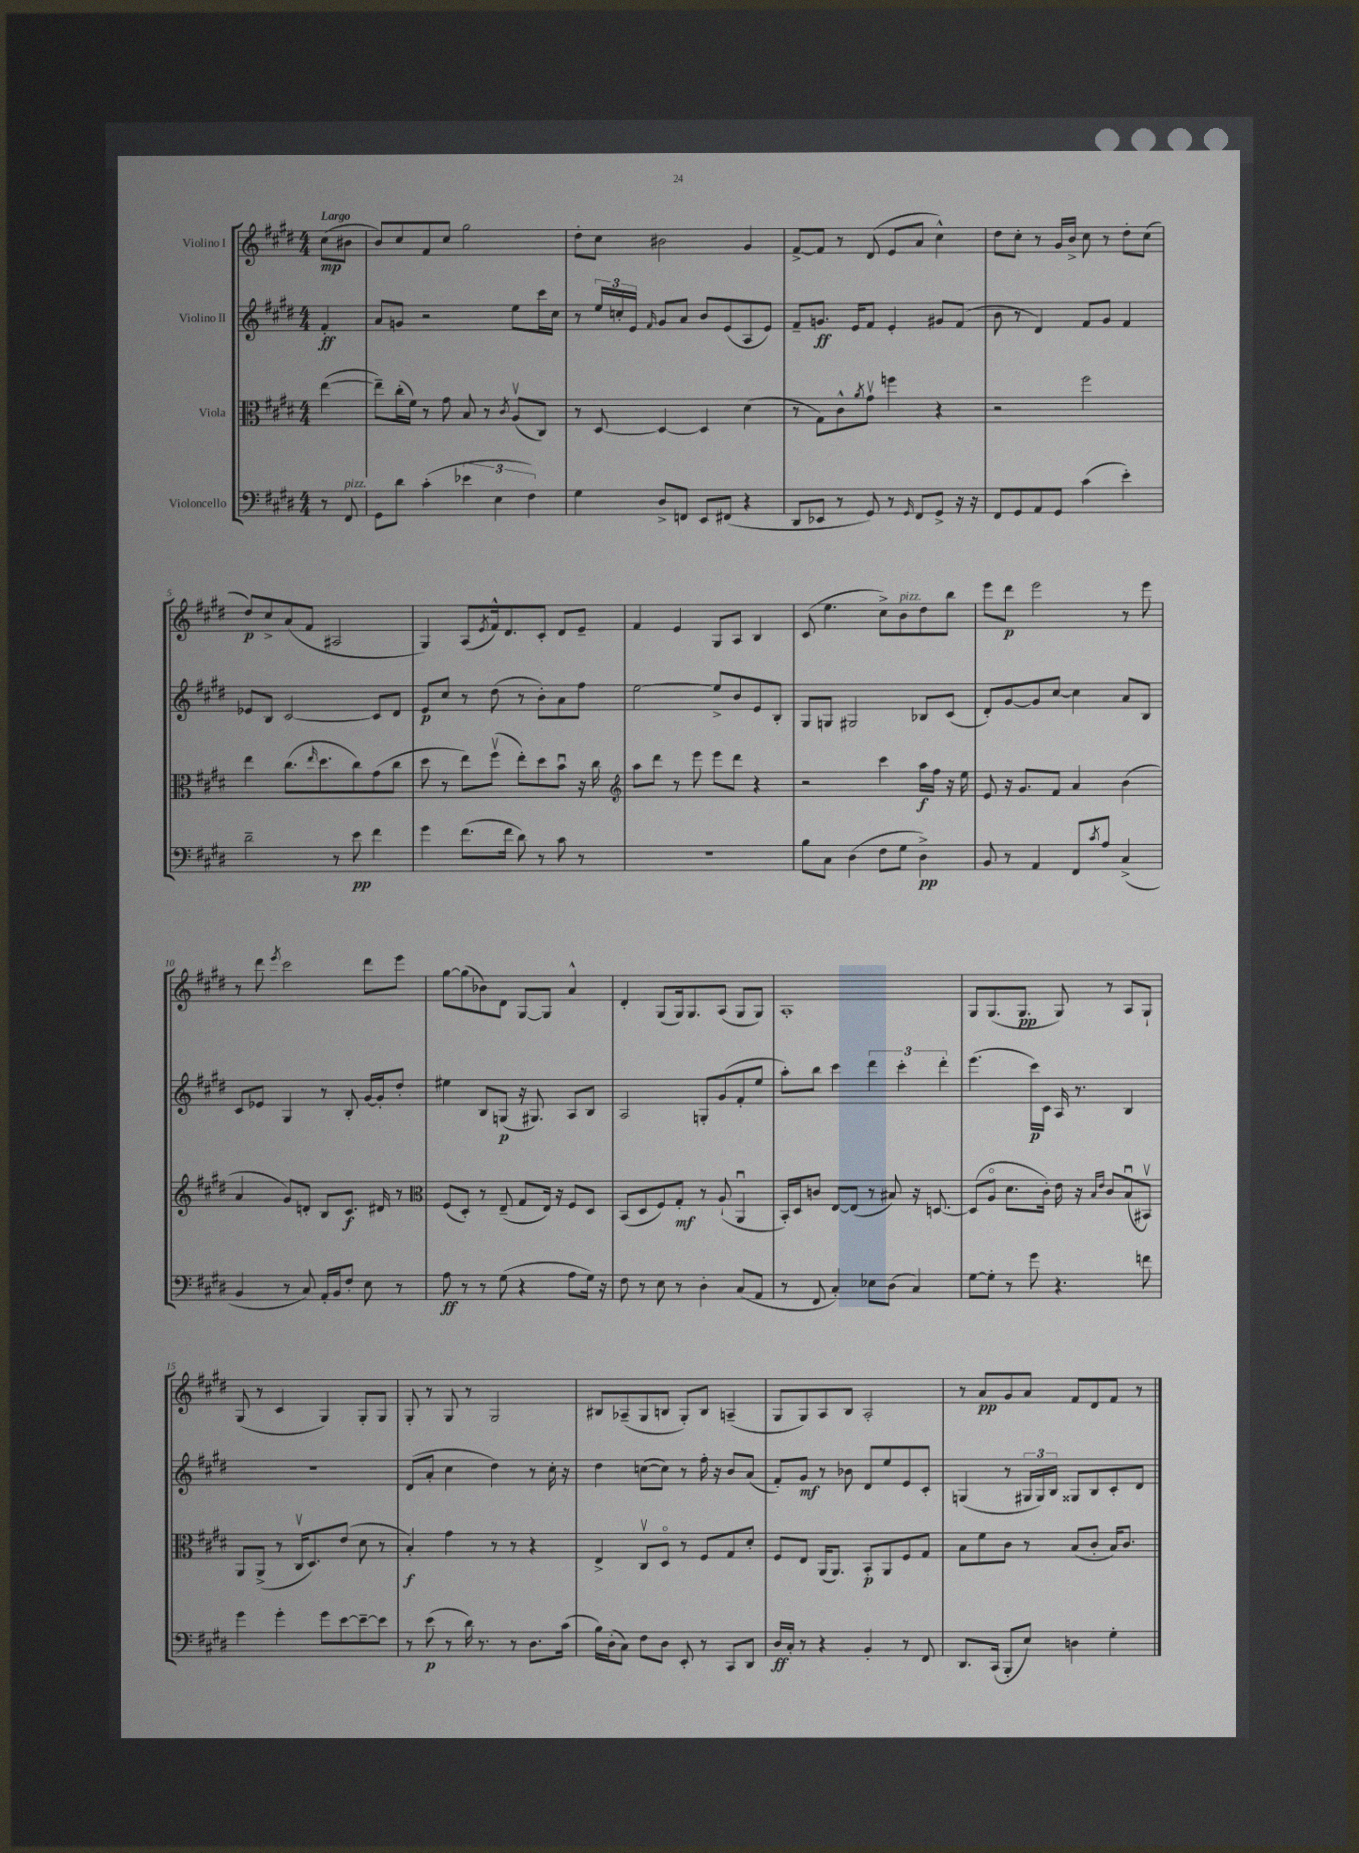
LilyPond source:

<<
\new StaffGroup <<
\new Staff = "s0" \with { instrumentName = "Violino I" } {
    \clef treble \key e \major \numericTimeSignature \time 4/4 \partial 4 \tempo "Largo"
    cis''8\mp( bis'8 |
    b'8) cis''8 fis'8 cis''8 gis''2 |
    dis''8-. cis''8 bis'2 gis'4 |
    fis'8~-> fis'8 r8 dis'8( e'8 a'8 cis''4-^) |
    dis''8 cis''8-. r8 gis'16 b'16-> cis''8 r8 dis''8-. cis''8( |
    dis''8\p) cis''8-> a'8( fis'8 ais2 |
    gis4) a8( \acciaccatura { e'8 } fis'16-^) dis'8. cis'8-. dis'8 e'8-- |
    fis'4 e'4 gis8 a8 b4 |
    cis'8( e''4. cis''8->) b'8^\markup { \italic "pizz." } dis''8 b''8 |
    e'''8 dis'''8\p e'''2 r8 e'''8 |
    r8 dis'''8 \acciaccatura { e'''8 } cis'''2 dis'''8 e'''8 |
    gis''8~ gis''8( bes'8) dis'8 gis8~ gis8 a'4-^ |
    dis'4-. gis8( gis16) gis8. a8( gis8 gis8) |
    a1-. |
    gis8 gis8.( gis8.\pp gis8) r8 a8 gis8-! |
    gis8( r8 cis'4 gis4) gis8-. gis8 |
    gis8-. r8 gis8 r8 gis2 |
    bis8 aes8--( gis8 b8 gis8-.) b8 a4--( |
    gis8 gis8) a8 b8 a2-. |
    r8 a'8\pp gis'8 a'8 fis'8 dis'8 fis'8 r8 \bar "|." |
}
\new Staff = "s1" \with { instrumentName = "Violino II" } {
    \clef treble \key e \major \numericTimeSignature \time 4/4 \partial 4
    fis'4-.\ff |
    a'8 g'8 r2 e''8 cis'''16 cis''16 |
    r8 \tuplet 3/2 { e''16 c''16-. e'16 } \grace { fis'16 } gis'8 a'8 b'8 e'8( a8 e'8) |
    fis'8-- g'8.\ff e'16 fis'8 e'4-. gis'8 fis'8( |
    b'8 r8 dis'4) fis'8 gis'8 fis'4 |
    ees'8 b8 cis'2~ cis'8 dis'8 |
    e'8\p cis''8 r8 dis''8( r8 b'8-.) a'8 fis''8 |
    e''2~ e''8-> b'8 e'8 b8-. |
    gis8 g8 gis2 bes8 cis'8( |
    dis'8-.) gis'8~ gis'8 cis''8~ cis''4 a'8 b8 |
    cis'8 ees'8 gis4 r8 b8-. gis'16~ gis'16-. dis''8-. |
    eis''4 b8 g8\p( r16 gis8.) a8 b8 |
    a2 g8-. gis'8( fis'8-. e''8 |
    a''8-.) b''8 cis'''4 \tuplet 3/2 { dis'''4 cis'''4-. dis'''4-. } |
    e'''4.( cis'''16\p) cis'16 a16 r8. b4 |
    R1 |
    dis'8( a'8-. cis''4 dis''4) r8 cis''16-. r16 |
    dis''4 c''8~( c''8) r8 fis''16-. r16 b'8 a'8( |
    fis'8-.) gis'8\mf r8 bes'8 dis'8 e''8 e'8 cis'8-. |
    g4( r8 \tuplet 3/2 { gis16 gis16) b16 } gisis8 b8 cis'8-. dis'8 \bar "|." |
}
\new Staff = "s2" \with { instrumentName = "Viola" } {
    \clef alto \key e \major \numericTimeSignature \time 4/4 \partial 4
    e''4~( |
    e''8--) cis''16-.( fis'16) r8 gis'8 b8 r8 \acciaccatura { cis'8 } a8\upbow( cis8) |
    r8 dis8~ dis4~ dis4 dis'4( |
    r8 gis8) cis'8-^ \acciaccatura { a'8 } gis'8\upbow f''4 r4 |
    r2 fis''2 |
    e''4 cis''8.( \grace { e''16 } dis''8. cis''8) gis'8( cis''8 |
    dis''8 r8 e''8) fis''8\upbow( e''8-.) dis''8 b'8\downbow r16 cis''16 |
    \clef treble a''8 dis'''8 r8 e'''8 e'''8 dis'''8 r4 |
    r2 cis'''4 a''16\f fis''16 r16 e''16 |
    e'8 r16 gis'8. fis'8 a'4 b'4( |
    a'4 gis'8) d'8-. b8 cis'8.\f dis'16 r8 |
    \clef alto fis8( dis8-.) r8 e8--( gis8 e16) r16 fis8 dis8 |
    b,8( dis8 fis8) gis8-.\mf r8 a8-!( a,4\downbow |
    b,16-.) dis16 c'8 e8~ e8( r8 bis8) r16 d8.~ |
    d8( a8\flageolet dis'8. cis'16-.) e'16 r16 \grace { b16 e'16 } cis'8 b8\downbow( bis,8\upbow) |
    a,8 a,8->( r8 cis16\upbow dis8.) e'8( dis'8 r8 |
    b4-.\f) gis'4 r8 r8 r4 |
    e4-> cis8\upbow dis8\flageolet r8 fis8 gis8 dis'8-. |
    fis8 e8 a,16( a,8.) b,8-.\p a,8 fis8 gis8 |
    b8 fis'8 cis'8 r8 b8( cis'8-. b16) cis'8. \bar "|." |
}
\new Staff = "s3" \with { instrumentName = "Violoncello" } {
    \clef bass \key e \major \numericTimeSignature \time 4/4 \partial 4
    r8 fis,8^\markup { \italic "pizz." } |
    gis,8 dis'8 cis'4-.( \tuplet 3/2 { ees'4 e4 fis4) } |
    gis4 dis8-> f,8 e,8 fis,8( r4 |
    dis,8 ees,8 r8 gis,8) r8 \grace { gis,16 } fis,8 gis,8-> r16 r16 |
    fis,8 gis,8 a,8 gis,8 cis'4( e'4-.) |
    dis'2-- r8 e'8\pp fis'4 |
    gis'4 fis'8.( fis'16 dis'8) r8 cis'8 r8 |
    R1 |
    b8 cis8 dis4( fis8 gis8 dis4->\pp) |
    b,8 r8 a,4 fis,8 \acciaccatura { cis'8 } a8 cis4->( |
    b,4 r8 cis8) a,16-. b,16 fis8-. e8 r8 |
    a8\ff r8 r8 gis8( r4 a8 gis16) r16 |
    fis8 r8 e8 r8 dis4-. cis8( a,8 |
    r8 fis,8 cis4-.) ees8 dis8( cis4) |
    gis8~ gis8-. r8 gis'8 r4. f'8 |
    gis'4 gis'4-. gis'8 e'8~ e'8~-- e'8 |
    r8 e'8\p( r8 dis'16) r8. r8 dis8. cis'16( |
    b16) dis16-.( cis8) fis8 dis8 e,8-. r8 cis,8 dis,8 |
    dis16\ff cis16-. r8 r4 b,4-. r8 fis,8 |
    dis,8. cis,16( b,,8-. e8) d4 gis4-. \bar "|." |
}
>>
>>
